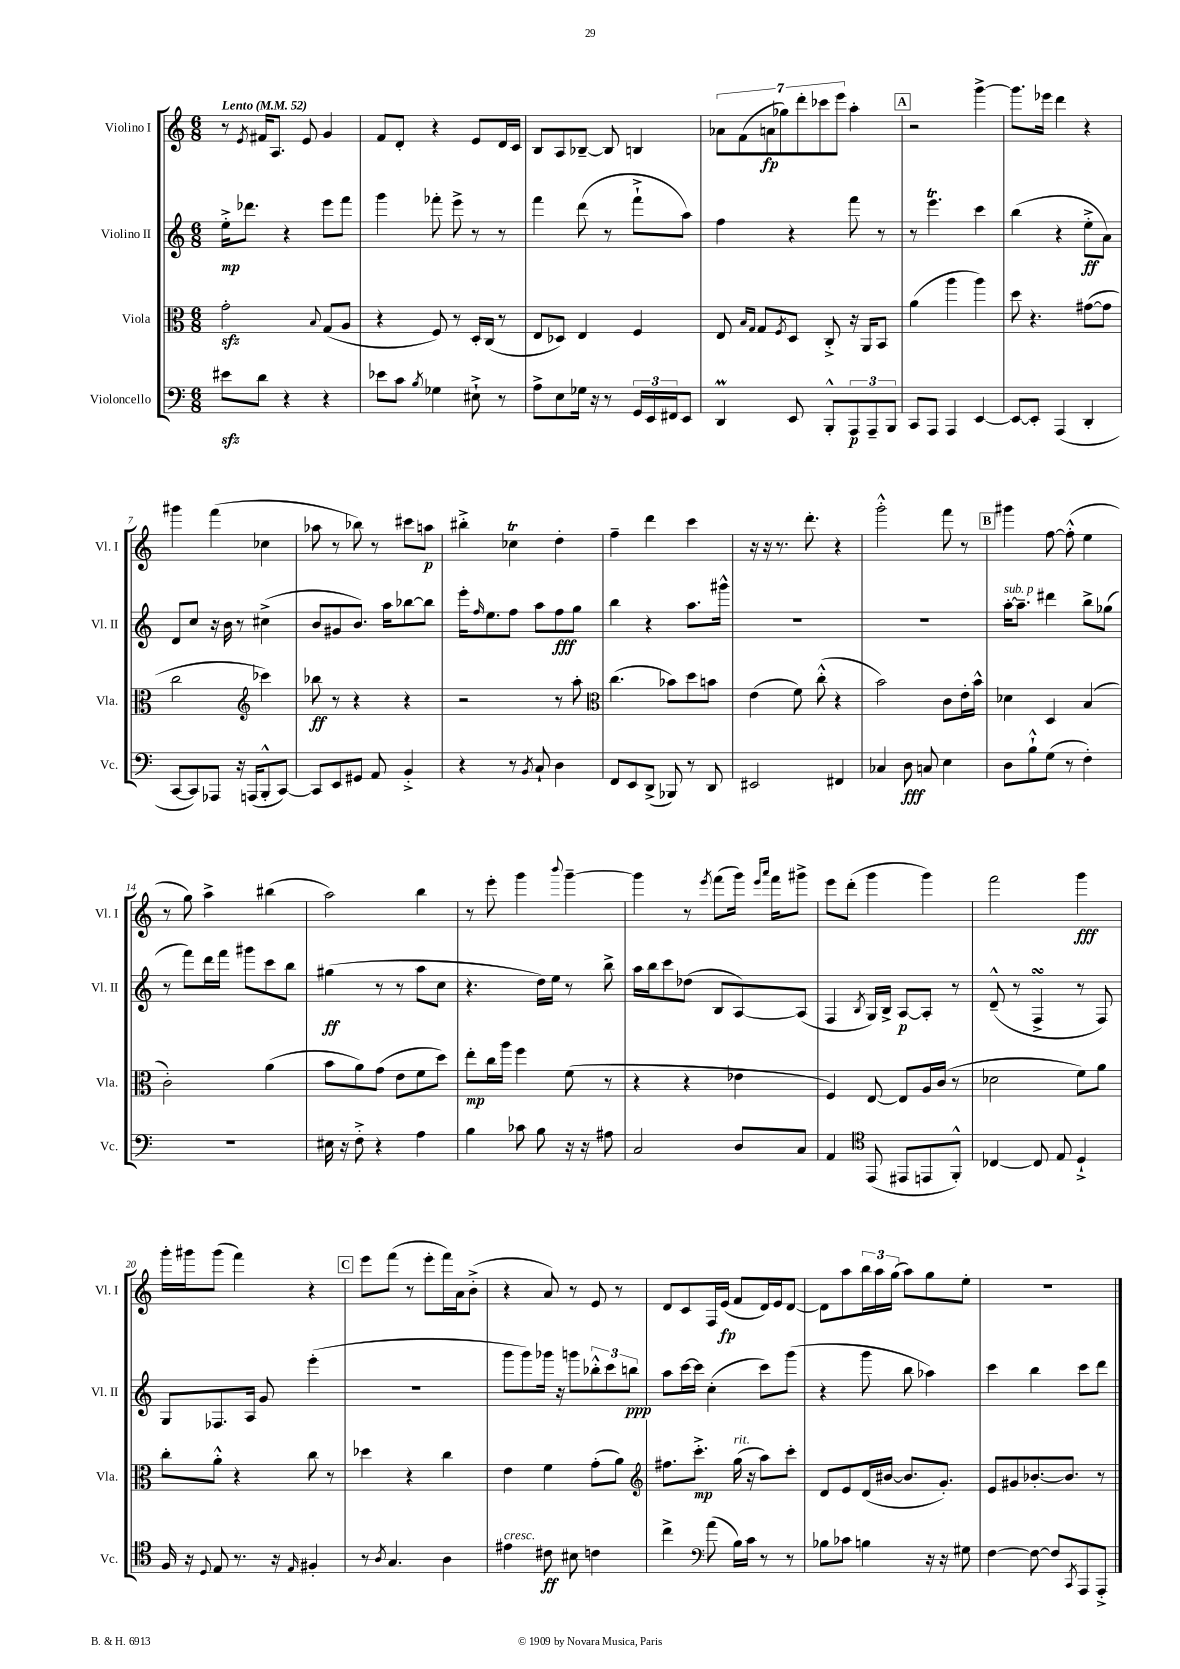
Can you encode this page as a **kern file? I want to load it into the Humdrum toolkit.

**kern	**kern	**kern	**kern
*staff4	*staff3	*staff2	*staff1
*clefF4	*clefC3	*clefG2	*clefG2
*k[]	*k[]	*k[]	*k[]
*M6/8	*M6/8	*M6/8	*M6/8
*MM52	*MM52	*MM52	*MM52
8e#	2g'	16ee'^	8r
.	.	8.ddd-	.
.	.	.	8qe
8d	.	.	16f#
.	.	.	8.A
4r	.	4r	.
.	.	.	8e
.	8qqB	.	.
4r	(8G	8eee	4g
.	8A	8fff	.
=	=	=	=
8e-	4r	4ggg	8f
8c	.	.	8d'
8qB	.	.	.
4G-	8F)	8fff-'	4r
.	8r	8eee^	.
8E#`^	16D'	8r	8e
.	(16C	.	.
8r	8r	8r	16d
.	.	.	16c
=	=	=	=
8A^	8E	4fff	8B
8E	8D-)	.	8A
16G-	4E	(8ddd	[8B-~
16r	.	.	.
8r	.	8r	8B-]
24GG	4F	8fff`^	4B
24EE	.	.	.
24FF#	.	.	.
8EE	.	8aa)	.
=	=	=	=
4DD	8E	4ff	14a-
.	.	.	(14f
.	16qqB	.	.
.	16qqG	.	.
.	8G	.	.
.	.	.	14a
.	.	.	14gg-)
.	8qF	.	.
8EE	8D	4r	.
.	.	.	14ddd'
.	.	.	14ccc-
8BBB'^^	8C'^	.	.
.	.	.	14eee
12AAA	16r	8fff	4aa'
.	16AA	.	.
12AAA~	.	.	.
.	8BB	8r	.
12BBB	.	.	.
=	=	=	=
8CC	(4a	8r	2r
8AAA	.	4.eee	.
4AAA	4aa	.	.
[4EE	4aa)	4ccc	[4ggg^
=	=	=	=
8EE_	8dd	(4bb	8.ggg]
8EE']	4.r	.	.
.	.	.	16eee-
(4AAA	.	4r	4ddd
4DD'	([8g#	8ee'^	4r
.	8g#]	8a)	.
=	=	=	=
[8CC	2cc	8d	4ggg#
8CC])	.	8cc	.
8AAA-	.	16r	(4fff
.	.	16b	.
16r	.	8r	.
(16AAA	.	.	.
*	*clefG2	*	*
8BBB'^^	4ccc-)	(4cc#^	4cc-
[8CC)	.	.	.
=	=	=	=
8CC]	8bb-	8b	8aa-
8EE	8r	8g#	8r
8GG#	4r	8.b)	8bb-)
8AA	.	.	8r
.	.	16aa	.
4BB'^	4r	[8bb-	8ccc#
.	.	8bb-]	8aa
=	=	=	=
4r	2r	16eee'	4bb#'^
.	.	16qqff	.
.	.	8.ee	.
8r	.	8ff	4cc-
8qBB	.	.	.
8C`	.	8aa	.
4D	8r	8ff	4dd'
.	8aa'	8gg	.
=	=	=	=
*	*clefC3	*	*
8FF	(4.cc	4bb	4ff~
8EE	.	.	.
(8DD^	.	4r	4ddd
8BBB-)	8b-)	.	.
8r	8dd	8.aa	4ccc
8DD	8b	.	.
.	.	16ggg#^^	.
=	=	=	=
2EE#	(4e	2.r	16r
.	.	.	16r
.	.	.	8.r
.	8f)	.	.
.	.	.	8.ddd'
.	(8cc'^^	.	.
4FF#	4r	.	4r
=	=	=	=
4C-	2b)	2.r	2ggg'^^
8D	.	.	.
8C	.	.	.
4E	8c	.	8fff
.	16e'	.	8r
.	16b^^	.	.
=	=	=	=
8D	4d-	[16aa'	4ggg#
.	.	8.aa~]	.
8B`^^	.	.	.
(8G	4D	4ddd#	[8ff
8r	.	.	(8ff'^^]
4F')	(4B	8bb^	4ee
.	.	(8gg-	.
=	=	=	=
2.r	2c')	8r	8r
.	.	8fff)	8gg)
.	.	16ddd	4aa^
.	.	16fff	.
.	.	8ggg#	.
.	(4a	8ccc	(4bb#
.	.	8bb	.
=	=	=	=
16E#	8b	(4gg#	2aa)
16r	.	.	.
8F'^	8a)	.	.
4r	(8g	8r	.
.	8e	8r	.
4A	8f	8aa	4bb
.	8dd)	8cc	.
=	=	=	=
4B	8ee'	4.r	8r
.	16cc	.	8eee'
.	16aa	.	.
8c-	4ff	.	4ggg
8B	.	16dd)	.
.	.	16ee	.
.	.	.	8qqbbb
16r	(8f	8r	[4ggg~
16r	.	.	.
8A#	8r	8bb^	.
=	=	=	=
2C	4r	16aa	4ggg]
.	.	16bb	.
.	.	8ccc	.
.	4r	(8dd-	8r
.	.	.	8qeee
.	.	8B	(8fff
8D	4e-	[8A)	16ggg)
.	.	.	16qqeee
.	.	.	16qqaaa
.	.	.	16fff
8C	.	(8A]	8ggg#^
=	=	=	=
4AA	4F)	4F	8eee
.	.	.	(8ddd'
*clefC4	*	*	*
.	.	8qB	.
(8EE	[8E	16G)	4ggg
.	.	16B^	.
8EE#	8E]	[8A	.
8EE	16A	8A']	4ggg)
.	(16c	.	.
8FF'^^)	8r	8r	.
=	=	=	=
[4C-	2d-	(8d~^^	2fff
.	.	8r	.
8C-]	.	4F^	.
8E	.	.	.
4D`^	8f)	8r	4ggg
.	8a	8F)	.
=	=	=	=
16F	8cc'	8G	16ggg'
16r	.	.	16ggg#
8qqD	.	.	.
8E	8a'^^	8.F-	(8ggg#
8.r	4r	.	4fff)
.	.	16A	.
.	.	8g	.
16r	.	.	.
16qqE	.	.	.
4F#'	8cc	(4eee'	4r
.	8r	.	.
=	=	=	=
8r	4dd-	2.r	8eee
8qA	.	.	.
4.G	.	.	(8fff
.	4r	.	8r
.	.	.	8eee'
4A	4cc	.	16fff)
.	.	.	16a
.	.	.	(8b'^
=	=	=	=
4e#	4e	8ggg	4r
.	.	8ggg)	.
8c#	4f	16ggg-	8a)
.	.	16r	.
8B#	.	8ggg	8r
4c	(8g'	12bb-'^^	8e
.	.	12ccc	.
.	8a)	.	8r
.	.	12bb	.
=	=	=	=
*	*clefG2	*	*
4cc^	8.ff#	8aa	8d
.	.	[16ccc	8c
.	8.ccc'^	16ccc]	.
*clefF4	*	*	*
(8a	.	(4cc'	16F
.	.	.	(16e
16B)	(16gg	.	8f
16c	16r	.	.
8r	8aa)	8ccc)	16d)
.	.	.	16e
8r	8ccc'	(8ggg	[8d
=	=	=	=
8B-	8d	4r	8d]
8c-	8e	.	8aa
4B	(16d	8ggg	24bb
.	.	.	24aa
.	[16b#	.	.
.	.	.	(24gg
.	8.b#]	8bb	8aa)
16r	.	4aa-)	8gg
16r	8.g')	.	.
8G#	.	.	8ee'
=	=	=	=
[4F	8e	4ccc	2.r
.	8g#	.	.
8F_	[8.b-'	4bb	.
8F]	.	.	.
.	8.b-]	.	.
8qCC	.	.	.
8AAA	.	8ccc	.
8AAA'^	8r	8ddd	.
==	==	==	==
*-	*-	*-	*-
